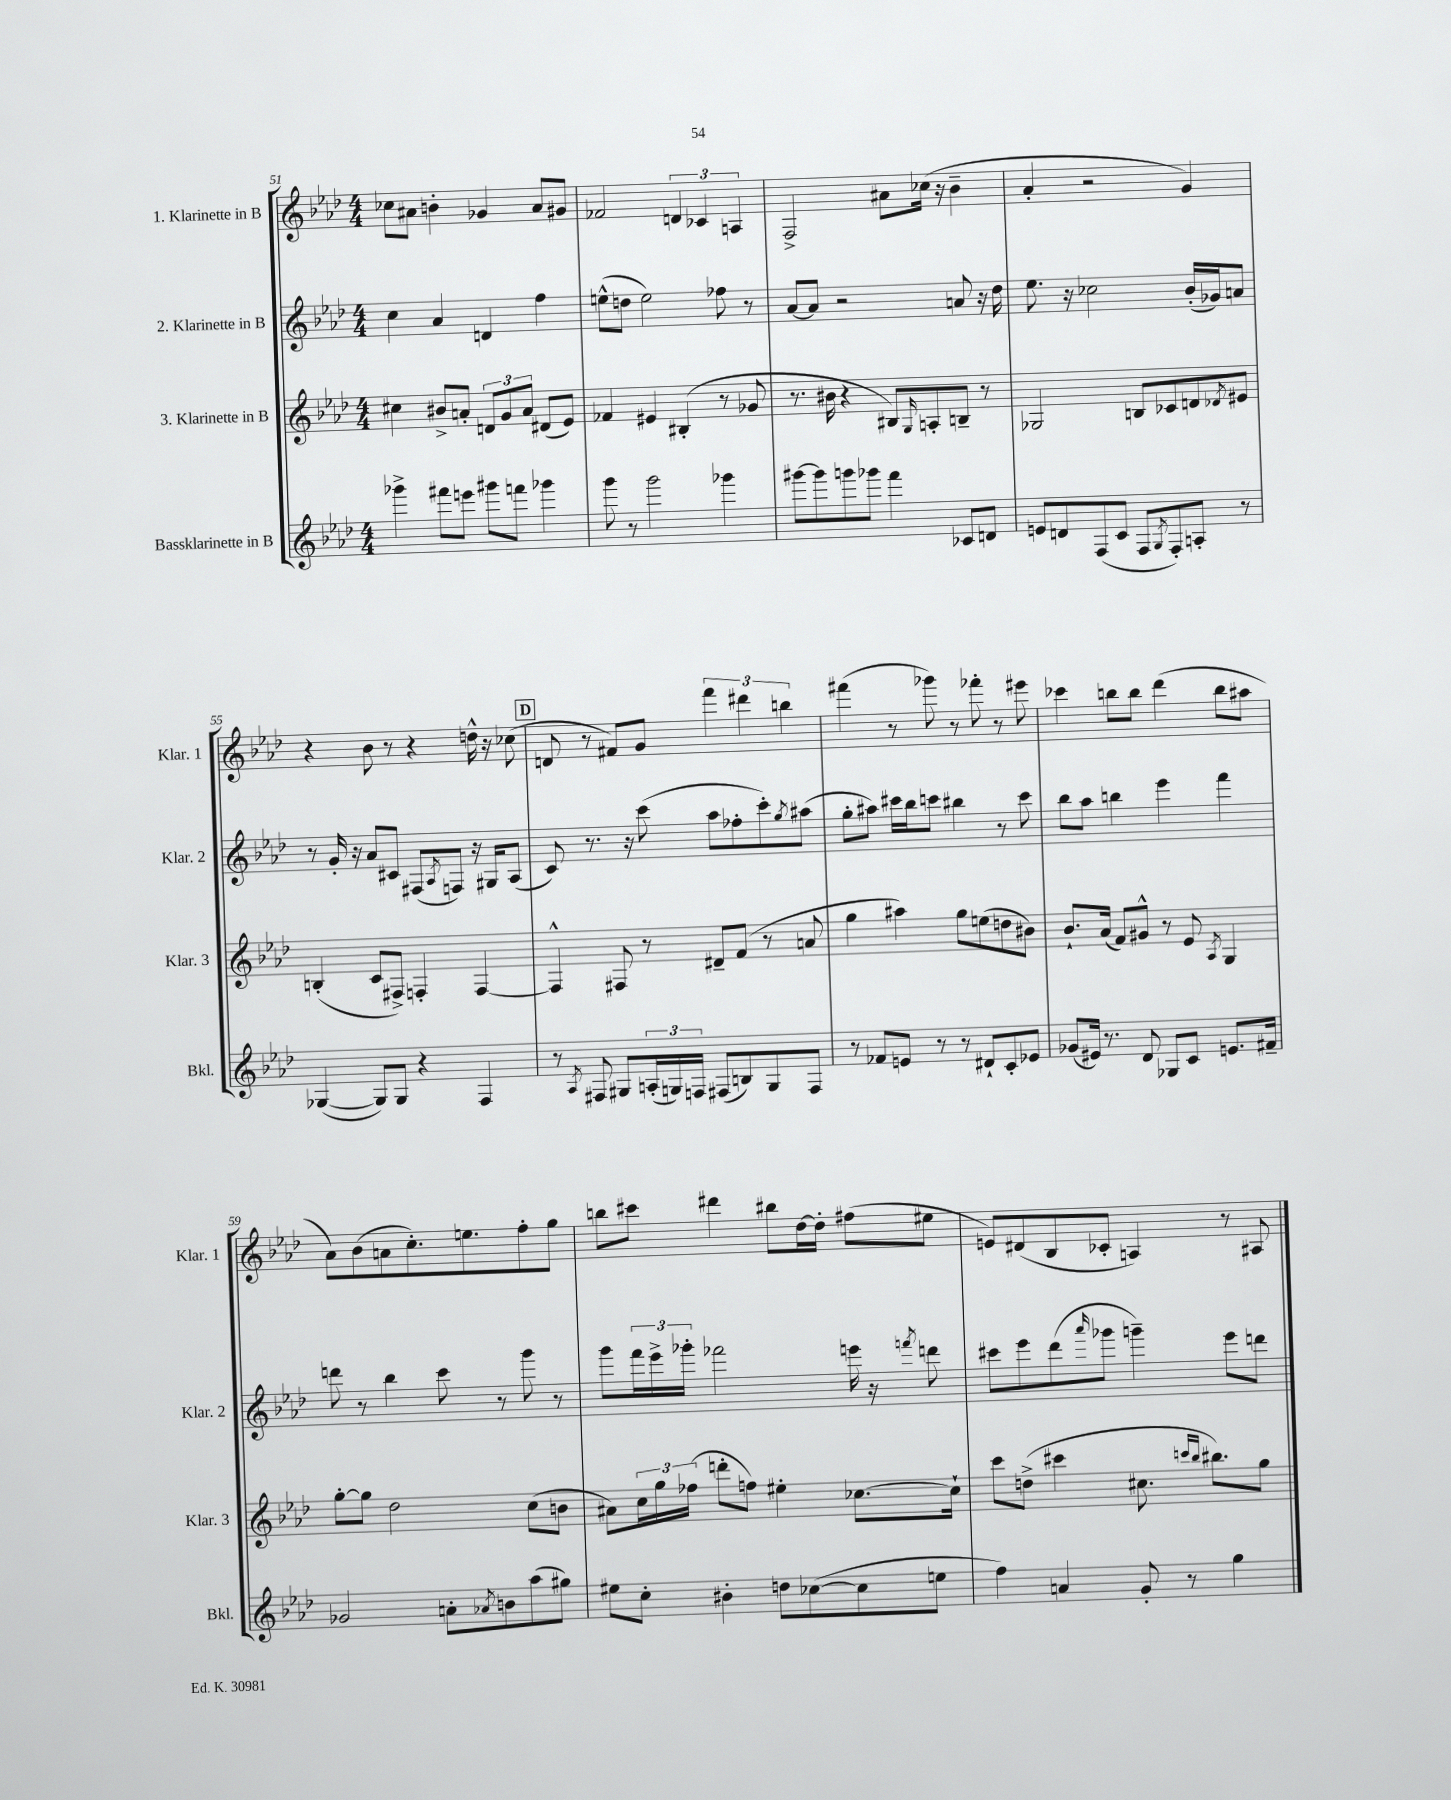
<<
\new StaffGroup <<
\new Staff = "s0" \with { instrumentName = "1. Klarinette in B" shortInstrumentName = "Klar. 1" } {
    \clef treble \key aes \major \numericTimeSignature \time 4/4
    ces''8 ais'8 b'4-. ges'4 ais'8 gis'8 |
    fes'2 \tuplet 3/2 { d'4 ces'4 a4 } |
    f2-> ais'8 ces''16( r16 bes'4-- |
    aes'4-. r2 g'4) |
    r4 bes'8 r8 r4 d''16-^ r16 ces''8( |
    \mark \markup { \box "D" } d'8 r8 fis'8) g'8 \tuplet 3/2 { f'''4 dis'''4 b''4 } |
    fis'''4( r8 ges'''8) r8 fes'''8-. r8 eis'''8 |
    ces'''4 b''8 b''8 des'''4( b''8 ais''8 |
    aes'8) bes'8( a'8 c''8.-.) e''8. f''8-. g''8 |
    b''8 cis'''8 dis'''4 bis''8 des''16~ des''16-. fis''8( eis''8 |
    e'8) dis'8( bes8 ces'8-. a4) r8 ais8 \bar "|." |
}
\new Staff = "s1" \with { instrumentName = "2. Klarinette in B" shortInstrumentName = "Klar. 2" } {
    \clef treble \key aes \major \numericTimeSignature \time 4/4
    c''4 aes'4 d'4 f''4 |
    e''8-^( d''8 e''2) fes''8 r8 |
    aes'8~ aes'8 r2 a'8 r16 des''16 |
    ees''8. r16 ces''2 bes'16-.( ges'16) a'8 |
    r8 g'16-. r16 aes'8 cis'8 fis8( \acciaccatura { aes8 } f8) r16 gis16 aes8( |
    \mark \markup { \box "D" } c'8) r8. r16 c'''8( aes''8 fes''8-. c'''8-.) \acciaccatura { g''8 } ais''8( |
    g''8-. ais''8) cis'''16 bes''16 c'''8 bis''4 r8 c'''8 |
    bes''8 aes''8 b''4 ees'''4 f'''4 |
    d'''8 r8 bes''4 c'''8 r8 g'''8 r8 |
    g'''8 \tuplet 3/2 { f'''16 ees'''16-> ges'''16-. } fes'''2 e'''16 r16 \acciaccatura { f'''8 } d'''8 |
    cis'''8 ees'''8 des'''8( \grace { aes'''16 } ges'''8 g'''4--) ees'''8 d'''8 \bar "|." |
}
\new Staff = "s2" \with { instrumentName = "3. Klarinette in B" shortInstrumentName = "Klar. 3" } {
    \clef treble \key aes \major \numericTimeSignature \time 4/4
    cis''4 bis'8-> a'8-. \tuplet 3/2 { d'8 g'8 a'8 } dis'8( ees'8) |
    fes'4 eis'4 bis4-.( r8 ges'8 |
    r8. bis'16 r4 bis8) \grace { g16 } a8-. b8-- r8 |
    ges2 b8 ces'8 d'8 \acciaccatura { des'8 } eis'8 |
    b4-.( c'8 fis8->) f4-. f4~ |
    \mark \markup { \box "D" } f4-^ fis8 r8 dis'8-- f'8( r8 a'8 |
    g''4 ais''4) g''8 e''8( d''8 bis'8) |
    bes'8.-! aes'16( f'8) gis'8-^ r8 ees'8 \acciaccatura { aes8 } g4 |
    g''8~-. g''8 des''2 c''8( b'8 |
    ais'8) \tuplet 3/2 { c''16 g''16 fes''16( } d'''8-. f''8) eis''4-. ces''8.~ ces''16-! |
    c'''8 d''8->( cis'''4 cis''8. \grace { c'''16 bes''16 } bis''8.) g''8 \bar "|." |
}
\new Staff = "s3" \with { instrumentName = "Bassklarinette in B" shortInstrumentName = "Bkl." } {
    \clef treble \key aes \major \numericTimeSignature \time 4/4
    ges'''4-> fis'''8 e'''8 gis'''8 f'''8 ges'''4 |
    g'''8 r8 g'''2 ges'''4 |
    gis'''8~ gis'''8 g'''8 ges'''8 f'''4 ces'8 d'8 |
    e'8 d'8 f8( c'8 f8 \acciaccatura { g8 } f8-.) a8-. r8 |
    ges4~( ges8) ges8 r4 f4 |
    \mark \markup { \box "D" } r8 \acciaccatura { aes8 } fis8 gis8 \tuplet 3/2 { a16-.( g16) f16 } fis8( b8) g8 fis8 |
    r8 fes'8 e'8 r8 r8 dis'8-! c'8-. ees'8 |
    ges'8( eis'16) r8. des'8 ges8 c'8 e'8. fis'16-- |
    ges'2 a'8-. \acciaccatura { aes'8 } b'8 aes''8( gis''8) |
    eis''8 c''8-. bis'4-. d''8 ces''8~( ces''8 e''8 |
    f''4) a'4 g'8-. r8 g''4 \bar "|." |
}
>>
>>
\layout { \context { \Score currentBarNumber = #51 } }
